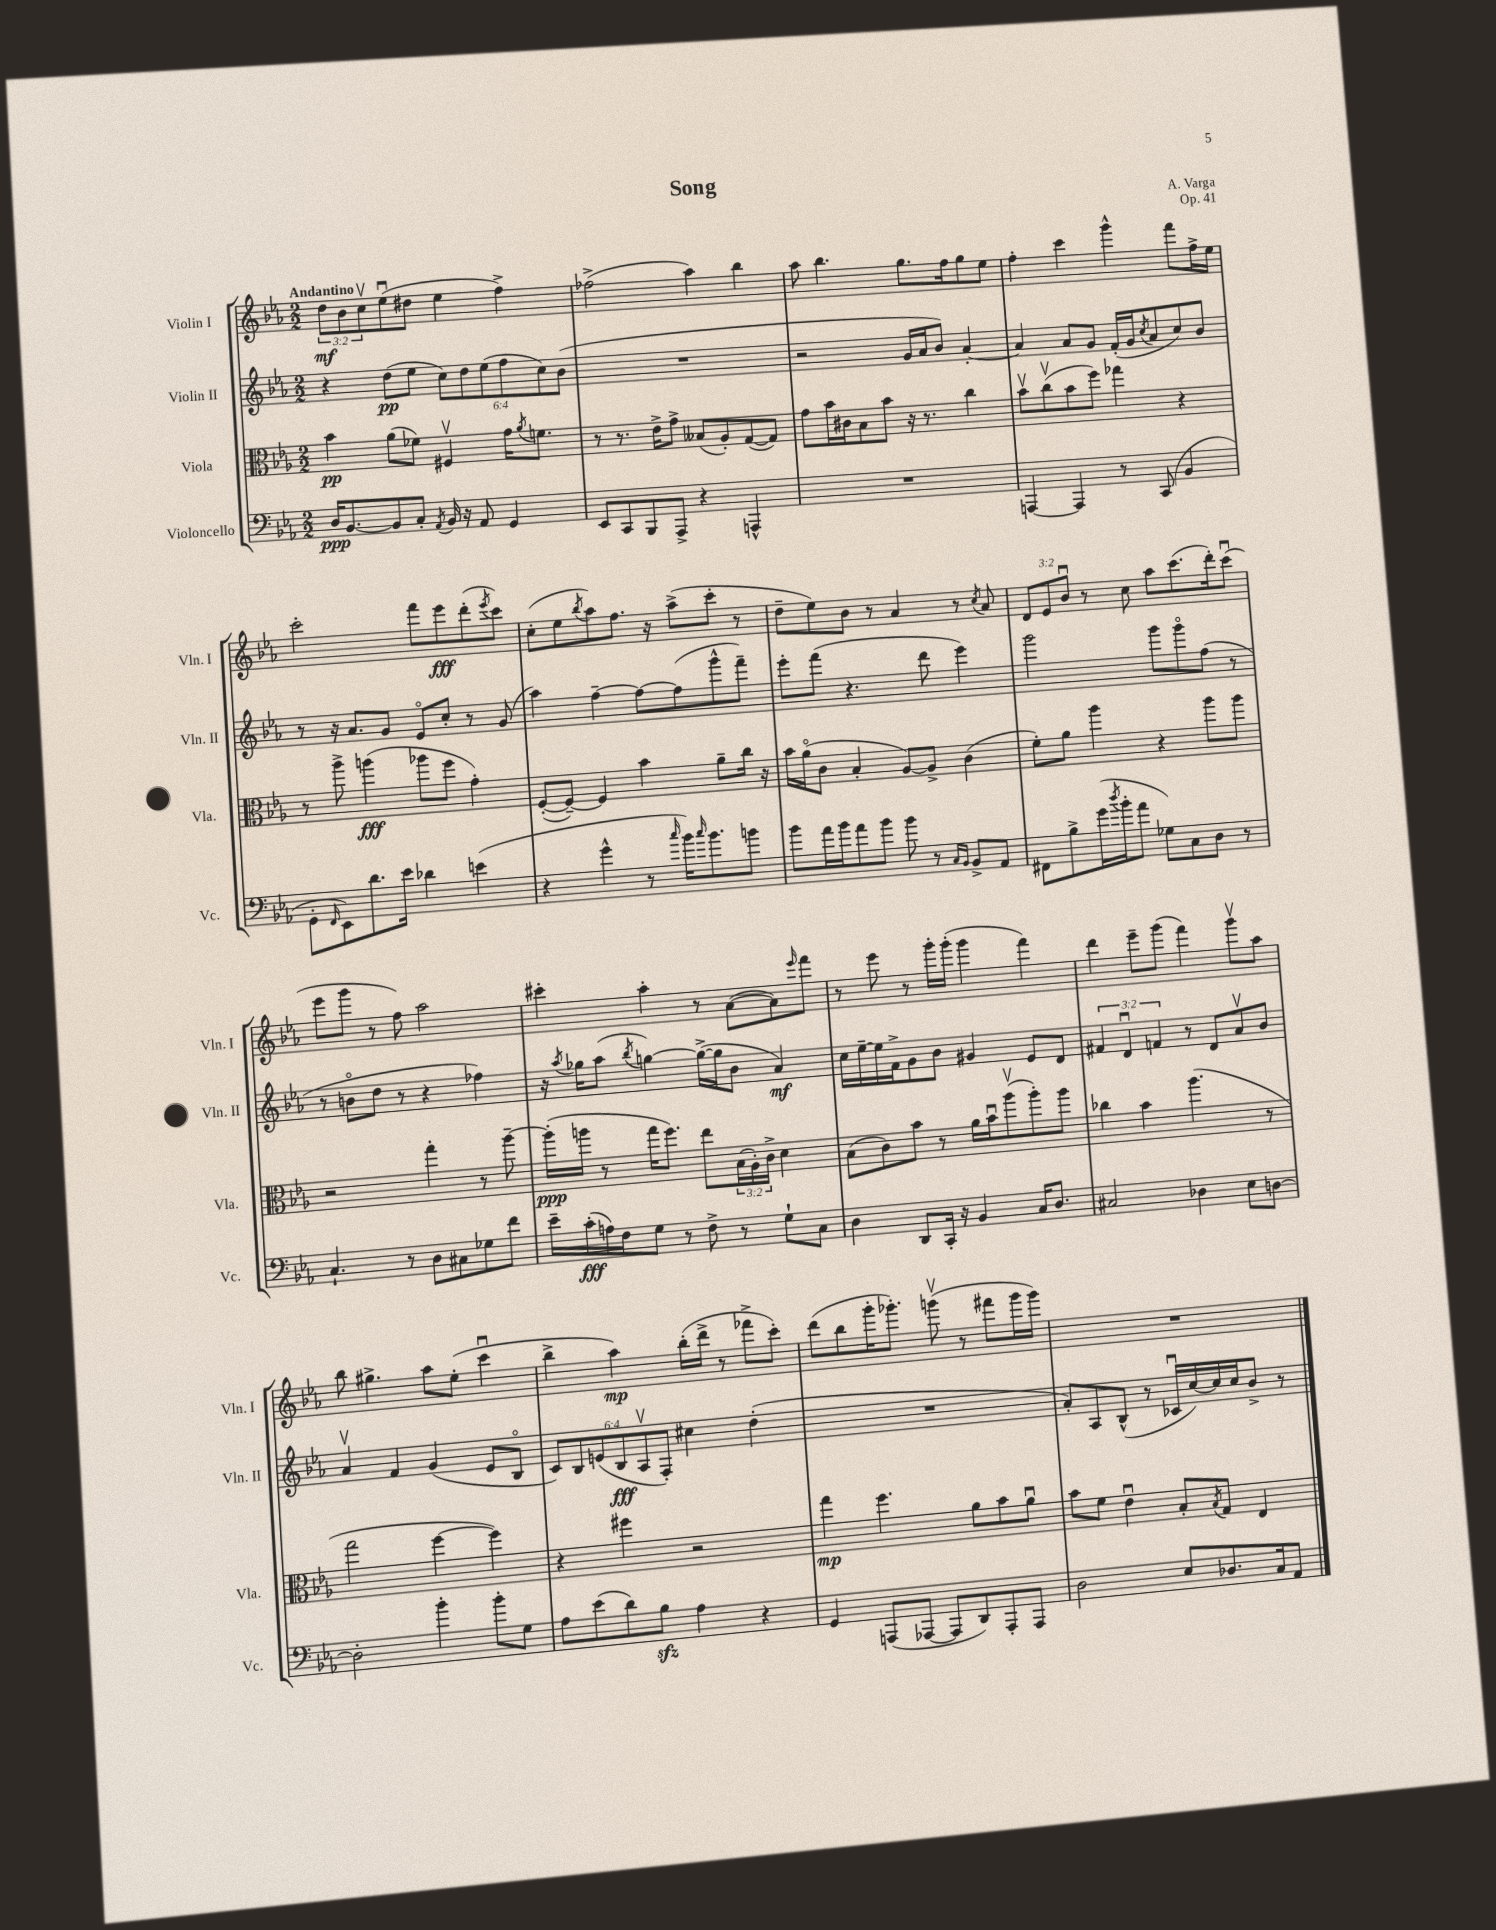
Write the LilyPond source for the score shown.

\header { title = "Song" composer = "A. Varga" opus = "Op. 41" }
<<
\new StaffGroup <<
\new Staff = "s0" \with { instrumentName = "Violin I" shortInstrumentName = "Vln. I" } {
    \clef treble \key ees \major \numericTimeSignature \time 2/2 \override Staff.TupletNumber.text = #tuplet-number::calc-fraction-text \tempo "Andantino"
    \tuplet 3/2 { d''8\mf bes'8 c''8\upbow } ees''8\downbow( dis''8 ees''4 f''4->) |
    fes''2->( aes''4) bes''4 |
    aes''8 bes''4. g''8. f''16 g''8 ees''8 |
    f''4-. c'''4 g'''4-^ f'''8 f''16-> ees''16 |
    c'''2-. f'''8 ees'''8\fff d'''8-.( \acciaccatura { ees'''8 } c'''8) |
    c''8-.( ees''8 \acciaccatura { bes''8 } aes''8) f''8. r16 aes''8->( c'''8-. r8 |
    d''8-- ees''8) bes'8 r8 aes'4 r8 \acciaccatura { c''8 } aes'8 |
    \tuplet 3/2 { d'8 ees'8 bes'8\downbow } r8 c''8 aes''8 c'''8.( d'''16-.) c'''8\downbow( |
    ees'''8 g'''8 r8 f''8) aes''2 |
    cis'''4-. aes''4-. r8 aes'8~( aes'8) \grace { ees'''16 } f'''8 |
    r8 ees'''8 r8 g'''16-. g'''16-.( g'''4 f'''4) |
    d'''4 ees'''8-- g'''8( f'''4) g'''8\upbow aes''8 |
    bes''8 gis''4.-> aes''8 ees''8-.( c'''4\downbow |
    bes''4-> aes''4\mp) bes''16-.( d'''16-> r8 fes'''8-> c'''8-.) |
    d'''8( bes''8 g'''16-. ges'''8.-.) g'''8\upbow( r8 fis'''8 g'''16 g'''16) |
    R1 \bar "|." |
}
\new Staff = "s1" \with { instrumentName = "Violin II" shortInstrumentName = "Vln. II" } {
    \clef treble \key ees \major \numericTimeSignature \time 2/2 \override Staff.TupletNumber.text = #tuplet-number::calc-fraction-text
    r4 d''8\pp( ees''8 \tuplet 6/4 { c''8) d''8 ees''8( f''8 c''8) bes'8( } |
    R1 |
    r2 g'16 aes'16 bes'8) aes'4~-. |
    aes'4 aes'8 g'8 f'16-.( g'16 \acciaccatura { c''8 } aes'8 c''8) bes'8 |
    r8 r16 aes'8. g'8 ees'8\flageolet c''8-. r8 g'8( |
    aes''4) f''4~-- f''8~ f''8( g'''8-^ f'''8--) |
    ees'''8-. f'''8( r4. d'''8 ees'''4) |
    g'''2 g'''8 g'''8\flageolet f''8( r8 |
    r8 b'8\flageolet d''8 r8 r4 fes''4) |
    r16 \acciaccatura { aes''8 } ges''16 aes''8( \acciaccatura { bes''8 } g''4~) g''16~->( g''16 bes'8 aes'4\mf) |
    c''16 ees''16~-- ees''16 f'16-> g'8 bes'8 gis'4 ees'8 d'8 |
    \tuplet 3/2 { fis'4 d'4\downbow f'4 } r8 d'8 aes'8\upbow bes'8 |
    aes'4\upbow f'4 g'4( ees'8 bes8\flageolet |
    \tuplet 6/4 { c'8) bes8 e'8( bes8\fff aes8\upbow f8-.) } cis''4 d''4-.( |
    R1 |
    aes'8-.) aes8 bes8-^( r8 ces'16\downbow c''16~) c''16 c''16 bes'8-> r8 \bar "|." |
}
\new Staff = "s2" \with { instrumentName = "Viola" shortInstrumentName = "Vla." } {
    \clef alto \key ees \major \numericTimeSignature \time 2/2 \override Staff.TupletNumber.text = #tuplet-number::calc-fraction-text
    bes'4\pp aes'8( fes'8) fis4\upbow g'16 \acciaccatura { aes'8 } f'8. |
    r8 r8. ees'16-> g'8-> beses8( aes8-.) g8~( g8) |
    g'8 bes'16 cis'16 bes8 bes'8 r16 r8. c''4 |
    bes'8\upbow c''8\upbow( bes'8 f''8) ges''4 r4 |
    r8 aes''8-> a''4\fff( aes''8 f''8 g'4-.) |
    f8~-.( f8~--) f4 bes'4 aes'8-- c''16 r16 |
    bes'16 aes'16\flageolet( c'8 bes4-. aes8~) aes8-> c'4( |
    f'8-.) aes'8 aes''4 r4 aes''8 aes''8 |
    r2 g''4-. r8 aes''8~-- |
    aes''16-.\ppp( a''16 r8 g''16 f''8.) ees''8 \tuplet 3/2 { bes16( aes16-.) c'16-> } d'4 |
    bes8( c'8) bes'8 r8 aes'16 bes'16\downbow aes''8\upbow( aes''8-.) aes''8 |
    ces''4 bes'4 aes''4.( r8 |
    g''2 f''4~ f''4) |
    r4 fis''4 r2 |
    g''4\mp f''4. aes'8 bes'8 aes'8\downbow |
    bes'8 f'8 ees'4\downbow bes8-. \acciaccatura { bes8 } g8 ees4 \bar "|." |
}
\new Staff = "s3" \with { instrumentName = "Violoncello" shortInstrumentName = "Vc." } {
    \clef bass \key ees \major \numericTimeSignature \time 2/2
    d16\ppp bes,8.~ bes,8 c8-. \acciaccatura { aes,8 } bes,16 r16 aes,8 g,4 |
    ees,8 c,8 bes,,8 aes,,8-> r4 a,,4-^ |
    R1 |
    a,,4~ a,,4 r8 c,8( bes,4 |
    g,8-. \grace { f,16 } ees,8) d'8. ees'16 des'4 e'4( |
    r4 g'4-^ r8 \grace { c''16 } bes'16) \grace { c''16 } bes'8. b'8 |
    bes'8 aes'16 bes'16 aes'8 bes'8 bes'8 r8 \grace { c16 bes,16 } bes,8-> aes,8 |
    fis,8 bes8-> g'16( \acciaccatura { d''8 } bes'16-. aes'8 ges8) c8 d8 r8 |
    c4.-! r8 d8 cis8 ges8 f'8 |
    ees'16-- c'16-.\fff( a16) f16 g8 r8 f8-> r8 g8-! c8 |
    d4 d,8 c,16-. r16 bes,4 c16 d8. |
    cis2 des4 ees8 d8~ |
    d2-. bes'4-. bes'8-. g8 |
    aes8 ees'8( d'8) bes8\sfz aes4 r4 |
    g,4 a,,8( aes,,8~ aes,,8 d,8) aes,,8-. aes,,8 |
    d2 ees8 des8. c16 aes,8 \bar "|." |
}
>>
>>
\layout { \context { \Score \remove "Bar_number_engraver" } }
